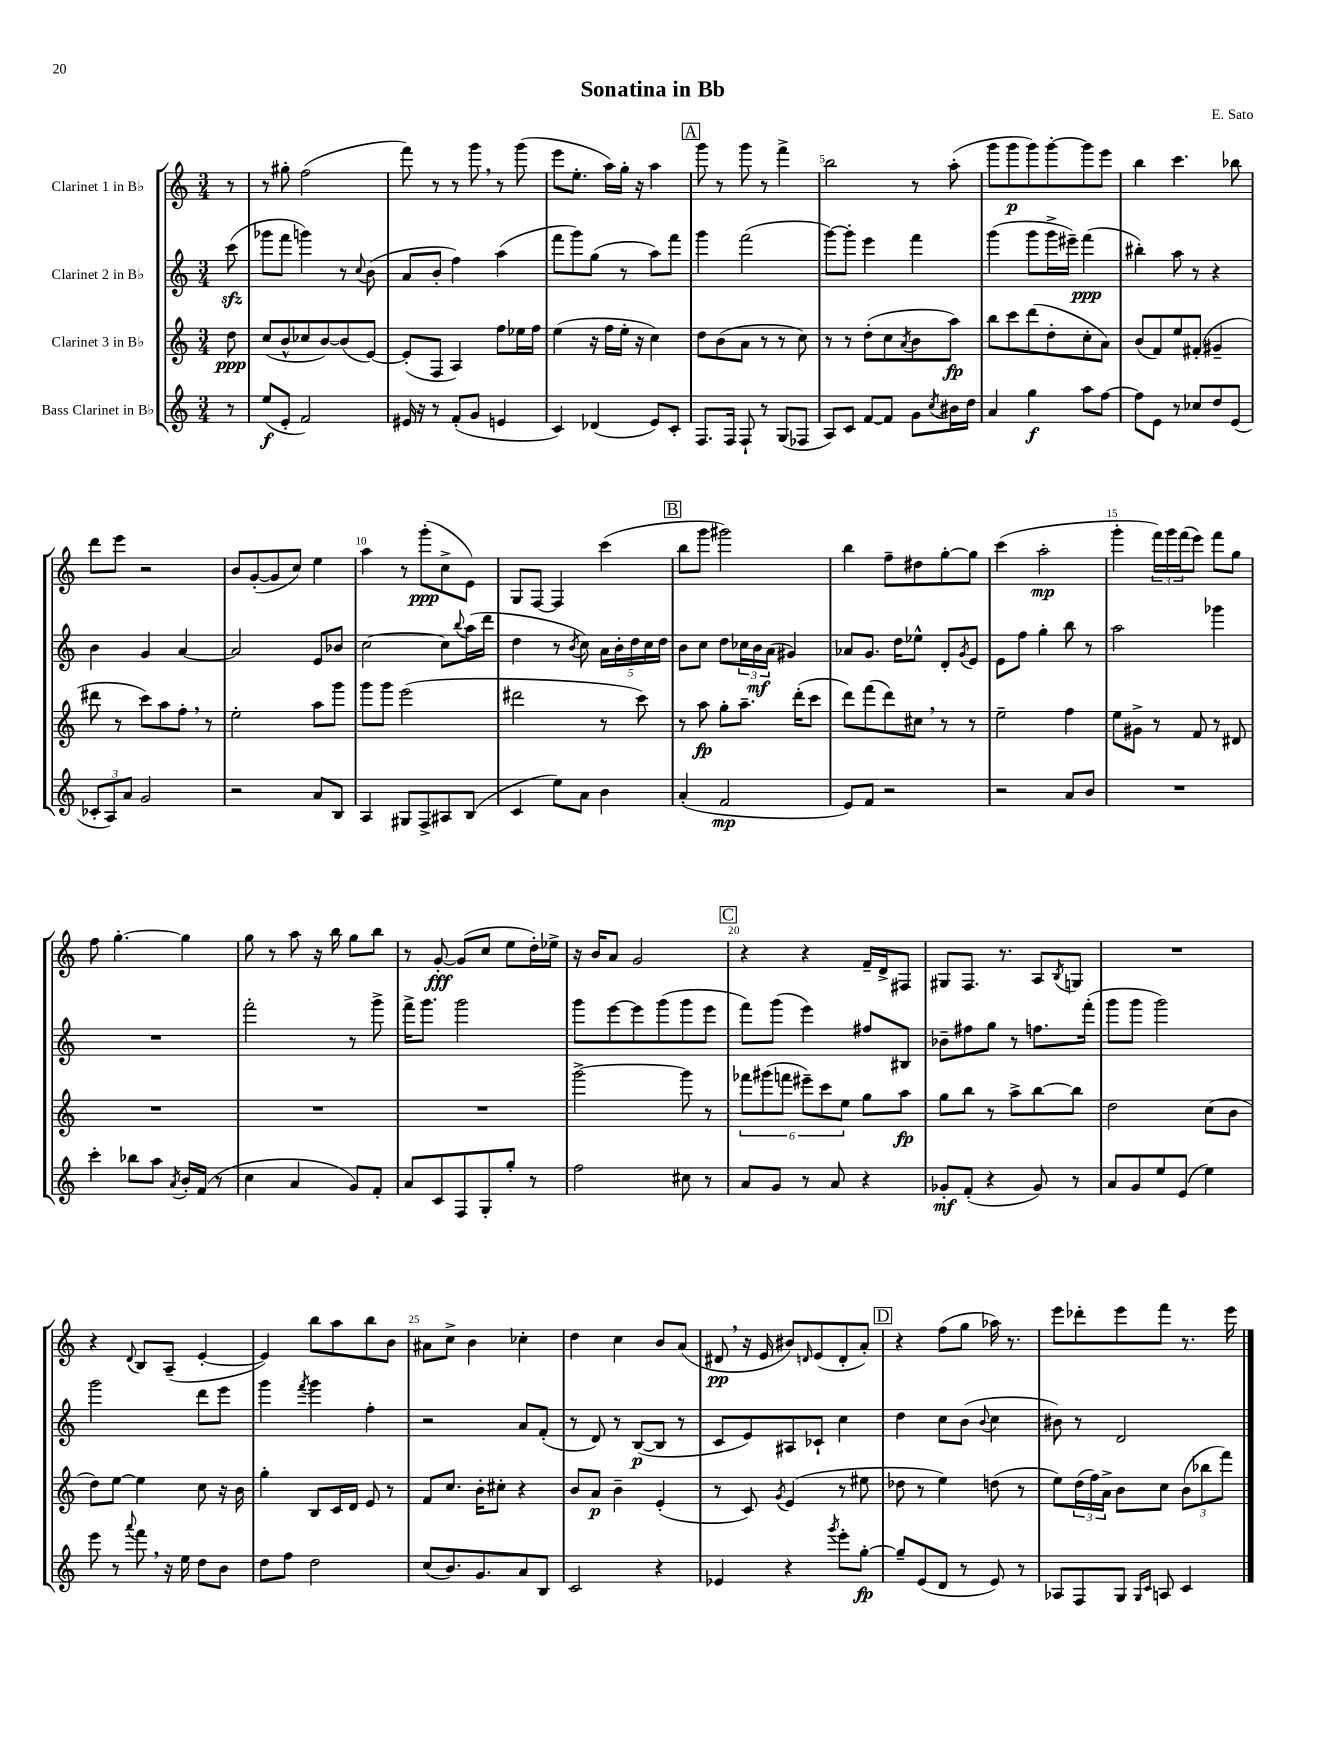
\header { title = "Sonatina in Bb" composer = "E. Sato" }
<<
\new StaffGroup <<
\new Staff = "s0" \with { instrumentName = "Clarinet 1 in Bb" } {
    \clef treble \key c \major \numericTimeSignature \time 3/4 \partial 8
    r8 |
    r8 gis''8-. f''2( |
    f'''8) r8 r8 g'''8 \breathe r8 g'''8( |
    e'''8 e''8.-. a''16) g''16-. r16 a''4 |
    \mark \markup { \box "A" } g'''8 r8 g'''8 r8 f'''4-> |
    b''2 r8 a''8-.( |
    g'''8 g'''8\p g'''8) g'''8~-. g'''8 e'''8 |
    b''4 c'''4. bes''8 |
    d'''8 e'''8 r2 |
    b'8 g'8~-.( g'8 c''8) e''4 |
    a''4 r8 g'''8-.\ppp( c''8-> e'8) |
    g8 f8~ f4 c'''4( |
    \mark \markup { \box "B" } b''8 g'''8 gis'''2) |
    b''4 f''8-- dis''8 g''8~-. g''8 |
    c'''4( a''2-.\mp |
    g'''4-. \tuplet 3/2 { f'''16) g'''16 f'''16( } e'''8) f'''8 g''8 |
    f''8 g''4.~-. g''4 |
    g''8 r8 a''8 r16 b''16 g''8 b''8 |
    r8 g'8~-.\fff g'8( c''8 e''8 d''16-.) ees''16-> |
    r16 b'16 a'8 g'2 |
    \mark \markup { \box "C" } r4 r4 f'16-- d'16-> fis8 |
    gis8 f8. r8. a8 \acciaccatura { b8 } g8 |
    R2. |
    r4 \appoggiatura { d'8 } b8 a8--( e'4~-. |
    e'4) b''8 a''8 b''8 b'8 |
    ais'8 c''8-> b'4 ces''4-. |
    d''4 c''4 b'8 a'8( |
    dis'8\pp \breathe r16 e'16 bis'8) \grace { d'16 } e'8( d'8-. a'8-.) |
    \mark \markup { \box "D" } r4 f''8( g''8 aes''16) r8. |
    e'''8 des'''8-. e'''8 f'''8 r8. e'''16 \bar "|." |
}
\new Staff = "s1" \with { instrumentName = "Clarinet 2 in Bb" } {
    \clef treble \key c \major \numericTimeSignature \time 3/4 \partial 8
    c'''8\sfz( |
    ges'''8 f'''8 g'''4) r8 \appoggiatura { c''8 } b'8( |
    a'8 b'8-. f''4) a''4( |
    f'''8 g'''8) g''8( r8 a''8) f'''8 |
    \mark \markup { \box "A" } g'''4 f'''2( |
    g'''8~) g'''8-. e'''4 f'''4 |
    g'''4( g'''8 g'''16-> eis'''16--) f'''4\ppp( |
    bis''4-.) a''8 r8 r4 |
    b'4 g'4 a'4~ |
    a'2 e'8 bes'8 |
    c''2~ c''8 \appoggiatura { b''8 } a''16( d'''16 |
    d''4 r8 \acciaccatura { b'8 } c''8) \tuplet 5/4 { a'16 b'16-. d''16 c''16 d''16 } |
    \mark \markup { \box "B" } b'8 c''8 d''8 \tuplet 3/2 { ces''16 b'16\mf a'16( } gis'4) |
    aes'8 g'8. d''16 ees''8-^ d'8-. \acciaccatura { g'8 } e'8 |
    e'8 f''8 g''4-. b''8 r8 |
    a''2 ges'''4 |
    R2. |
    f'''2-. r8 g'''8-> |
    f'''16-> g'''8. g'''2 |
    g'''8 e'''8~ e'''8 g'''8( g'''8 e'''8 |
    \mark \markup { \box "C" } f'''8) g'''8( e'''4) fis''8 bis8 |
    bes'8-- fis''8 g''8 r8 f''8. f'''16-.( |
    g'''8 g'''8 g'''2) |
    g'''2 d'''8 e'''8 |
    g'''4 \acciaccatura { f'''8 } g'''4 f''4-. |
    r2 a'8 f'8-.( |
    r8 d'8) r8 b8~\p( b8 r8 |
    c'8 e'8) ais8 ces'8-! c''4 |
    \mark \markup { \box "D" } d''4 c''8 b'8( \appoggiatura { b'8 } c''4 |
    bis'8) r8 d'2 \bar "|." |
}
\new Staff = "s2" \with { instrumentName = "Clarinet 3 in Bb" } {
    \clef treble \key c \major \numericTimeSignature \time 3/4 \partial 8
    d''8\ppp |
    c''8( b'8-^ ces''8 b'8~) b'8( e'8~) |
    e'8-.( f8 a4) f''8 ees''16 f''16 |
    e''4( r16 f''16 e''16-. r16 c''4) |
    \mark \markup { \box "A" } d''8 b'8( a'8 r8 r8 c''8) |
    r8 r8 d''8-.( c''8 \acciaccatura { a'8 } b'8 a''8\fp) |
    b''8 c'''8 d'''8( d''8-. c''8-. a'8) |
    b'8( f'8) e''8 fis'8-.( gis'4-- |
    dis'''8 r8 c'''8) a''8 f''8-. \breathe r8 |
    e''2-. a''8 g'''8 |
    g'''8 g'''8 e'''2( |
    dis'''2 r8 c'''8) |
    \mark \markup { \box "B" } r8 a''8\fp g''8-. a''8.-- d'''16-.( c'''8 |
    d'''8) f'''8( d'''8) cis''8 \breathe r8 r8 |
    e''2-- f''4 |
    e''8 gis'8-> r8 f'8 r8 dis'8 |
    R2. |
    R2. |
    R2. |
    g'''2~-> g'''8 r8 |
    \mark \markup { \box "C" } \tuplet 6/4 { fes'''8 gis'''8( f'''8 eis'''8--) c'''8 e''8 } g''8 a''8\fp |
    g''8 b''8 r8 a''8-> b''8~ b''8 |
    d''2 c''8( b'8 |
    d''8) e''8~ e''4 c''8 r16 b'16 |
    g''4-. b8 c'16 d'16 e'8 r8 |
    f'8 c''8. b'16-. cis''8-. r4 |
    b'8 a'8\p b'4-- e'4-.( |
    r8 c'8) \acciaccatura { g'8 } e'4( r8 eis''8 |
    \mark \markup { \box "D" } des''8 r8 e''4) d''8( r8 |
    e''8) \tuplet 3/2 { d''16( f''16) a'16-> } b'8 c''8 \tuplet 3/2 { b'8( bes''8 f'''8) } \bar "|." |
}
\new Staff = "s3" \with { instrumentName = "Bass Clarinet in Bb" } {
    \clef treble \key c \major \numericTimeSignature \time 3/4 \partial 8
    r8 |
    e''8\f( e'8-. f'2) |
    eis'16 r16 r8 f'8-.( g'8 e'4 |
    c'4) des'4( e'8) c'8-. |
    \mark \markup { \box "A" } f8. f16 f8-! r8 g8( fes8 |
    a8) c'8 f'8~ f'8 g'8 \acciaccatura { c''8 } bis'16 d''16 |
    a'4 g''4\f a''8 f''8~ |
    f''8 e'8 r8 ces''8 d''8 e'8( |
    \tuplet 3/2 { ces'8-. a8) a'8 } g'2 |
    r2 a'8 b8 |
    a4 gis8 f8-> ais8 b8( |
    c'4 e''8) a'8 b'4 |
    \mark \markup { \box "B" } a'4-.( f'2\mp |
    e'8) f'8 r2 |
    r2 a'8 b'8 |
    R2. |
    c'''4-. bes''8 a''8 \acciaccatura { a'8 } b'16-. f'16( r8 |
    c''4 a'4 g'8) f'8-. |
    a'8 c'8 f8 g8-. g''8-. r8 |
    f''2 cis''8 r8 |
    \mark \markup { \box "C" } a'8 g'8 r8 a'8 r4 |
    ges'8-.\mf f'8-.( r4 ges'8) r8 |
    a'8 g'8 e''8 e'8( e''4) |
    e'''8 r8 \appoggiatura { a'''8 } f'''8 \breathe r16 e''16 d''8 b'8 |
    d''8 f''8 d''2 |
    c''8( b'8.) g'8. a'8 b8 |
    c'2 r4 |
    ees'4 r4 \acciaccatura { g'''8 } e'''8-. g''8~-.\fp |
    \mark \markup { \box "D" } g''8-- e'8( d'8 r8 e'8) r8 |
    aes8 f8 g8 \grace { g16 c'16 } a8 c'4 \bar "|." |
}
>>
>>
\layout { \context { \Score \override BarNumber.break-visibility = ##(#f #t #t) barNumberVisibility = #(every-nth-bar-number-visible 5) } }
